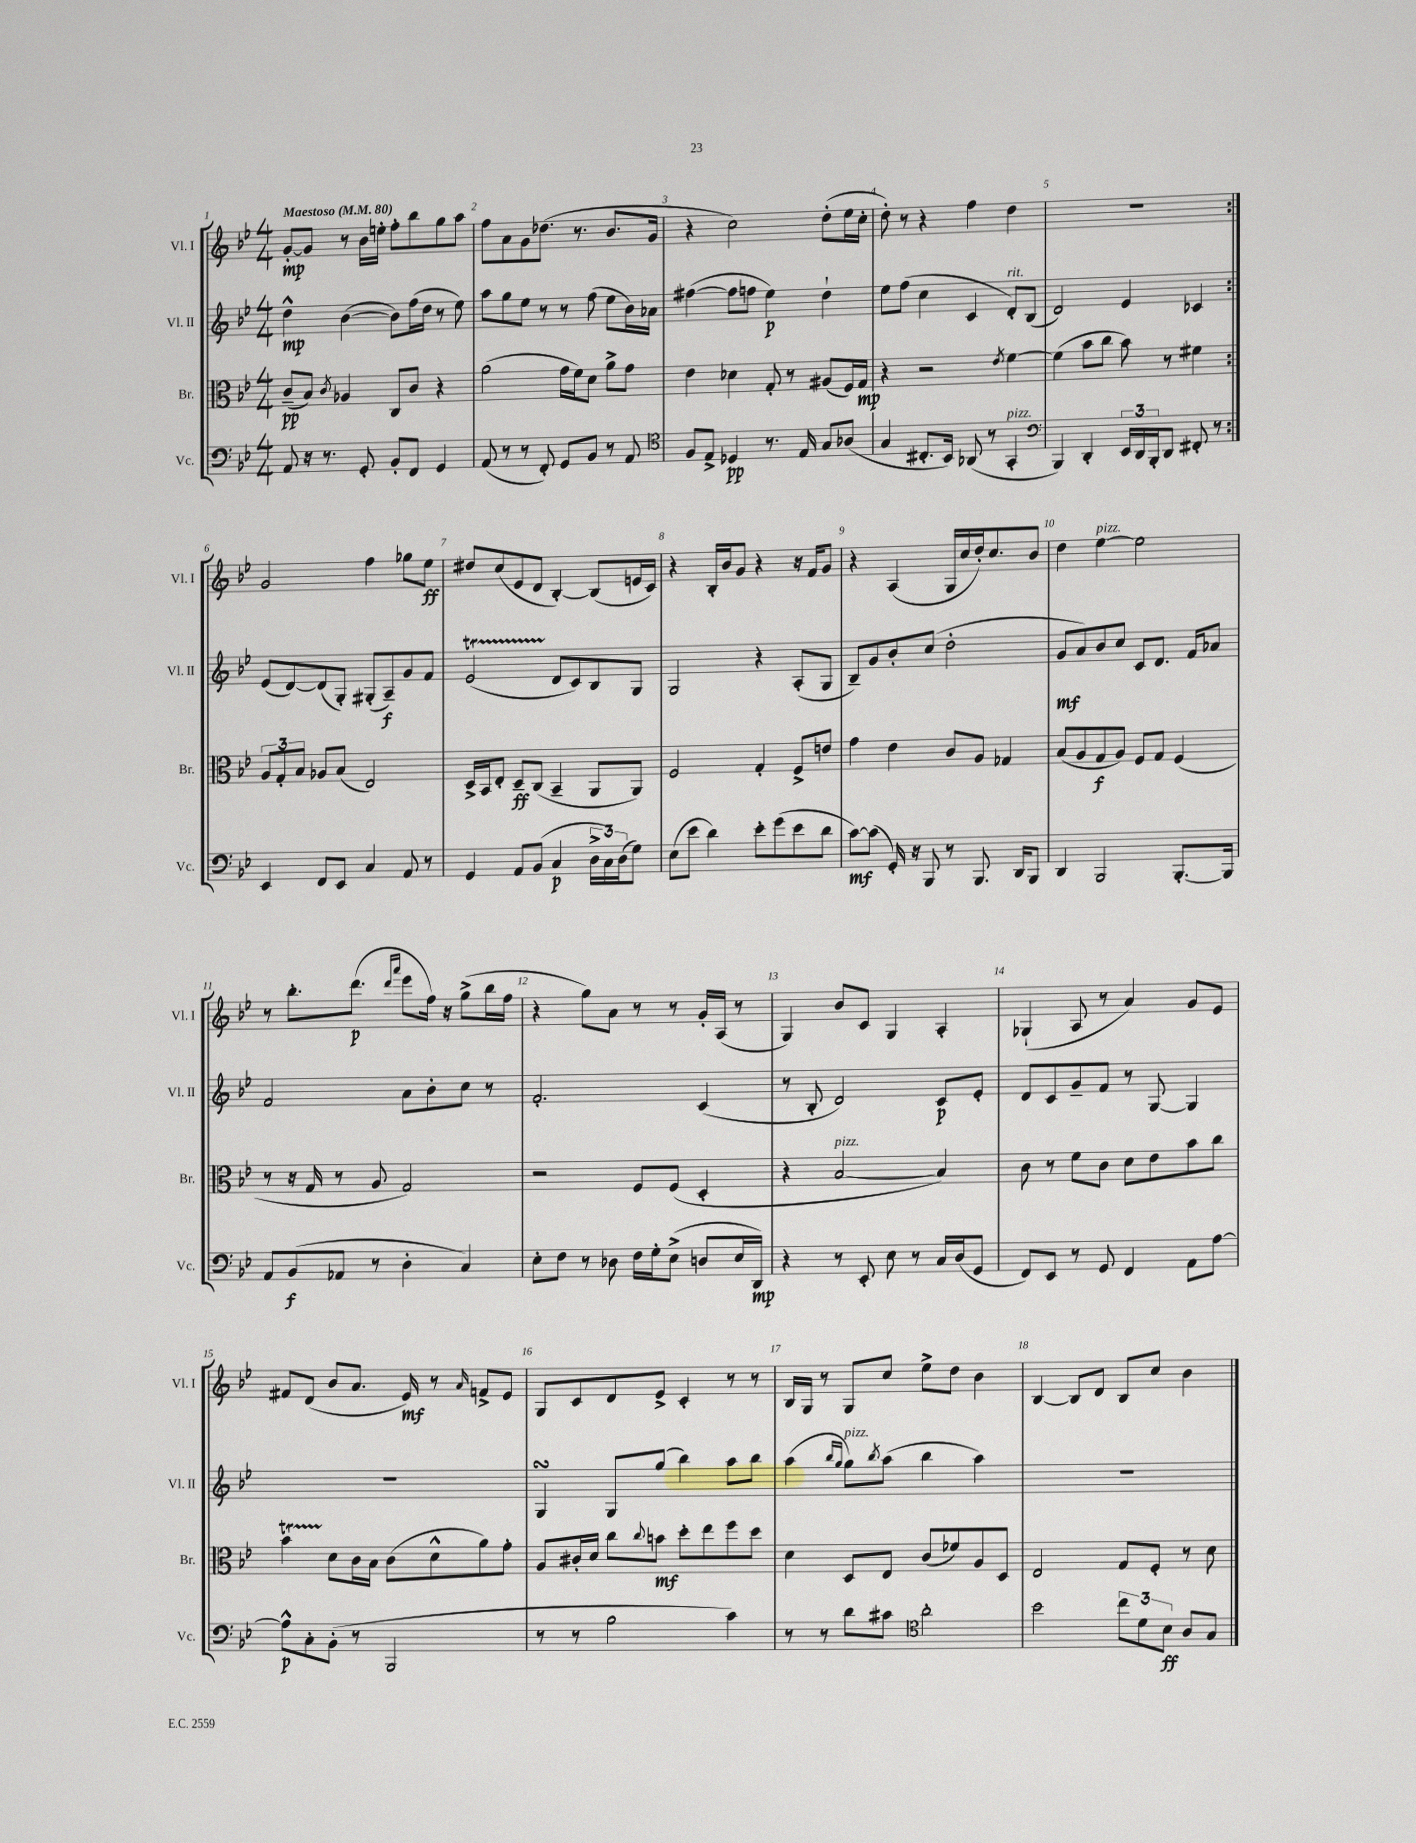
<<
\new StaffGroup <<
\new Staff = "s0" \with { instrumentName = "Vl. I" shortInstrumentName = "Vl. I" } {
    \clef treble \key bes \major \numericTimeSignature \time 4/4 \tempo "Maestoso" 4 = 80
    \repeat volta 2 { g'8~-.\mp g'8 r8 bes'16 e''16-. f''8-. bes''8 g''8 a''8 |
    f''8 a'8 g'8 des''8.( r8. bes'8. g'16 |
    r4 c''2) d''8-.( ees''16 c''16-. |
    d''8-.) r8 r4 f''4 d''4 |
    R1 | }
    g'2 f''4 ges''8 ees''8\ff |
    dis''8 c''8( ees'8 d'8 bes4~-.) bes8( e'16 c'16) |
    r4 bes16-. bes'16 g'8 r4 r16 f'16 g'8 |
    r4 a4( g16 c''16 d''16-.) c''8. bes'8 |
    d''4 ees''4~^\markup { \italic "pizz." } ees''2 |
    r8 bes''8.-. d'''8.\p( \grace { d'''16 a'''16 } ees'''8 f''16) r16 g''8->( bes''16 f''16 |
    r4 g''8) a'8 r8 r8 g'16-. a16( r8 |
    g4) bes'8 c'8 g4 a4-. |
    ges4-!( a8 r8 a'4) g'8 ees'8 |
    fis'8 d'8( bes'8 a'8. ees'16\mf) r8 \grace { a'16 } f'8-> ees'8 |
    g8 c'8 d'8 ees'8-> c'4-. r8 r8 |
    bes16 g16 r8 g8 c''8 ees''8-> d''8 bes'4 |
    bes4~ bes8 d'8 bes8 c''8 bes'4 \bar "|." |
}
\new Staff = "s1" \with { instrumentName = "Vl. II" shortInstrumentName = "Vl. II" } {
    \clef treble \key bes \major \numericTimeSignature \time 4/4
    \repeat volta 2 { d''4-^\mp bes'4~( bes'8) f''16( d''16 r8 ees''8) |
    a''8 g''8 ees''8 r8 r8 f''8( ees''8 bes'16) aes'16 |
    fis''4~( fis''8 f''8 ees''4\p) d''4-! |
    ees''8 f''8( c''4 c'4 d'8-.^\markup { \italic "rit." }) bes8( |
    d'2) ees'4 ces'4 | }
    ees'8( d'8~) d'8( g8-.) gis8-.( a8--\f) g'8 f'8 |
    ees'2\startTrillSpan( d'8\stopTrillSpan c'8) bes8 g8 |
    g2 r4 a8-.( g8 |
    bes8--) g'8 bes'8-. c''8( d''2-. |
    g'8\mf a'8) bes'8 c''8 c'8 d'8. f'16 aes'8 |
    f'2 a'8 bes'8-. c''8 r8 |
    f'2.-. c'4( |
    r8 bes8-. d'2) c'8\p ees'8-. |
    d'8 c'8 g'8-- f'8 r8 g8~ g4 |
    R1 |
    g4\turn g8 g''8( bes''4) a''8 bes''8 |
    a''4( \grace { bes''16 g''16 } g''8^\markup { \italic "pizz." }) \acciaccatura { bes''8 } a''8( bes''4 a''4) |
    R1 \bar "|." |
}
\new Staff = "s2" \with { instrumentName = "Br." shortInstrumentName = "Br." } {
    \clef alto \key bes \major \numericTimeSignature \time 4/4
    \repeat volta 2 { c'8--\pp( bes8) \acciaccatura { c'8 } aes4 c8 c'8 r4 |
    a'2( g'16 f'16) d'8 a'8-> g'8 |
    ees'4 des'4 g8-. r8 ais8( f16) g16\mp |
    r4 r2 \acciaccatura { ees'8 } f'4~ |
    f'4( bes'8 c''8 bes'8) r8 fis'4 | }
    \tuplet 3/2 { a8 g8-. bes8 } aes8 bes8( ees2) |
    d16-> bes,16 ees8-. d8--\ff c8( bes,4-- a,8 a,8) |
    f2 g4-. f8-> e'8 |
    g'4 ees'4 c'8 a8 ges4 |
    bes8( a8 g8\f a8) f8 g8 f4( |
    r8 r16 g16 r8 a8 g2) |
    r2 f8 f8( d4-. |
    r4 bes2~^\markup { \italic "pizz." } bes4) |
    c'8 r8 f'8 c'8 d'8 ees'8 bes'8 c''8 |
    bes'4\startTrillSpan d'8\stopTrillSpan c'16 bes16 c'8( d'8-^ a'8) g'8-. |
    a8 cis'16-. d'16 c''8 \appoggiatura { c''8 } b'8\mf d''8-. ees''8 f''8 d''8 |
    d'4 d8 ees8 c'8( fes'8) a8 d8 |
    ees2 g8 f8-. r8 d'8 \bar "|." |
}
\new Staff = "s3" \with { instrumentName = "Vc." shortInstrumentName = "Vc." } {
    \clef bass \key bes \major \numericTimeSignature \time 4/4
    \repeat volta 2 { a,8 r16 r8. g,8-. bes,8-. f,8 g,4 |
    a,8( r8 r8 f,8-.) g,8 bes,8 r8 a,8 |
    \clef tenor f8 ees8-> des4\pp r8. ees16 g8 aes8( |
    g4 cis8.-. bes,16) aes,8( r8 g,4-.^\markup { \italic "pizz." } |
    \clef bass bes,,4) d,4-. \tuplet 3/2 { ees,16 d,16 bes,,16-. } d,8 fis,8-. r8 | }
    ees,4 f,8 ees,8 c4 a,8 r8 |
    g,4 a,8 bes,8( c4\p \tuplet 3/2 { d16-> c16) d16( } g8) |
    ees8( ees'8 d'4) ees'8-. g'8( ees'8 d'8 |
    c'8~\mf) c'8( g,16-.) r16 bes,,8 r8 bes,,8. d,16 bes,,8 |
    d,4 bes,,2 bes,,8.~-. bes,,16 |
    a,8 bes,8\f( aes,8 r8 d4-. c4) |
    ees8-. f8 r8 des8 f16 g16-. ees8->( d8 ees16 d,16\mp) |
    r4 r8 ees,8-. ees8 r8 c16 d16( g,8 |
    f,8) ees,8 r8 g,8 f,4 a,8 a8~ |
    a8-^\p c8-. bes,8-.( r8 bes,,2 |
    r8 r8 bes2 c'4) |
    r8 r8 d'8 cis'8 \clef tenor a'2-. |
    bes'2 \tuplet 3/2 { c''8 d'8 bes8\ff } a8 g8 \bar "|." |
}
>>
>>
\layout { \context { \Score \override BarNumber.break-visibility = ##(#f #t #t) barNumberVisibility = #all-bar-numbers-visible } }
